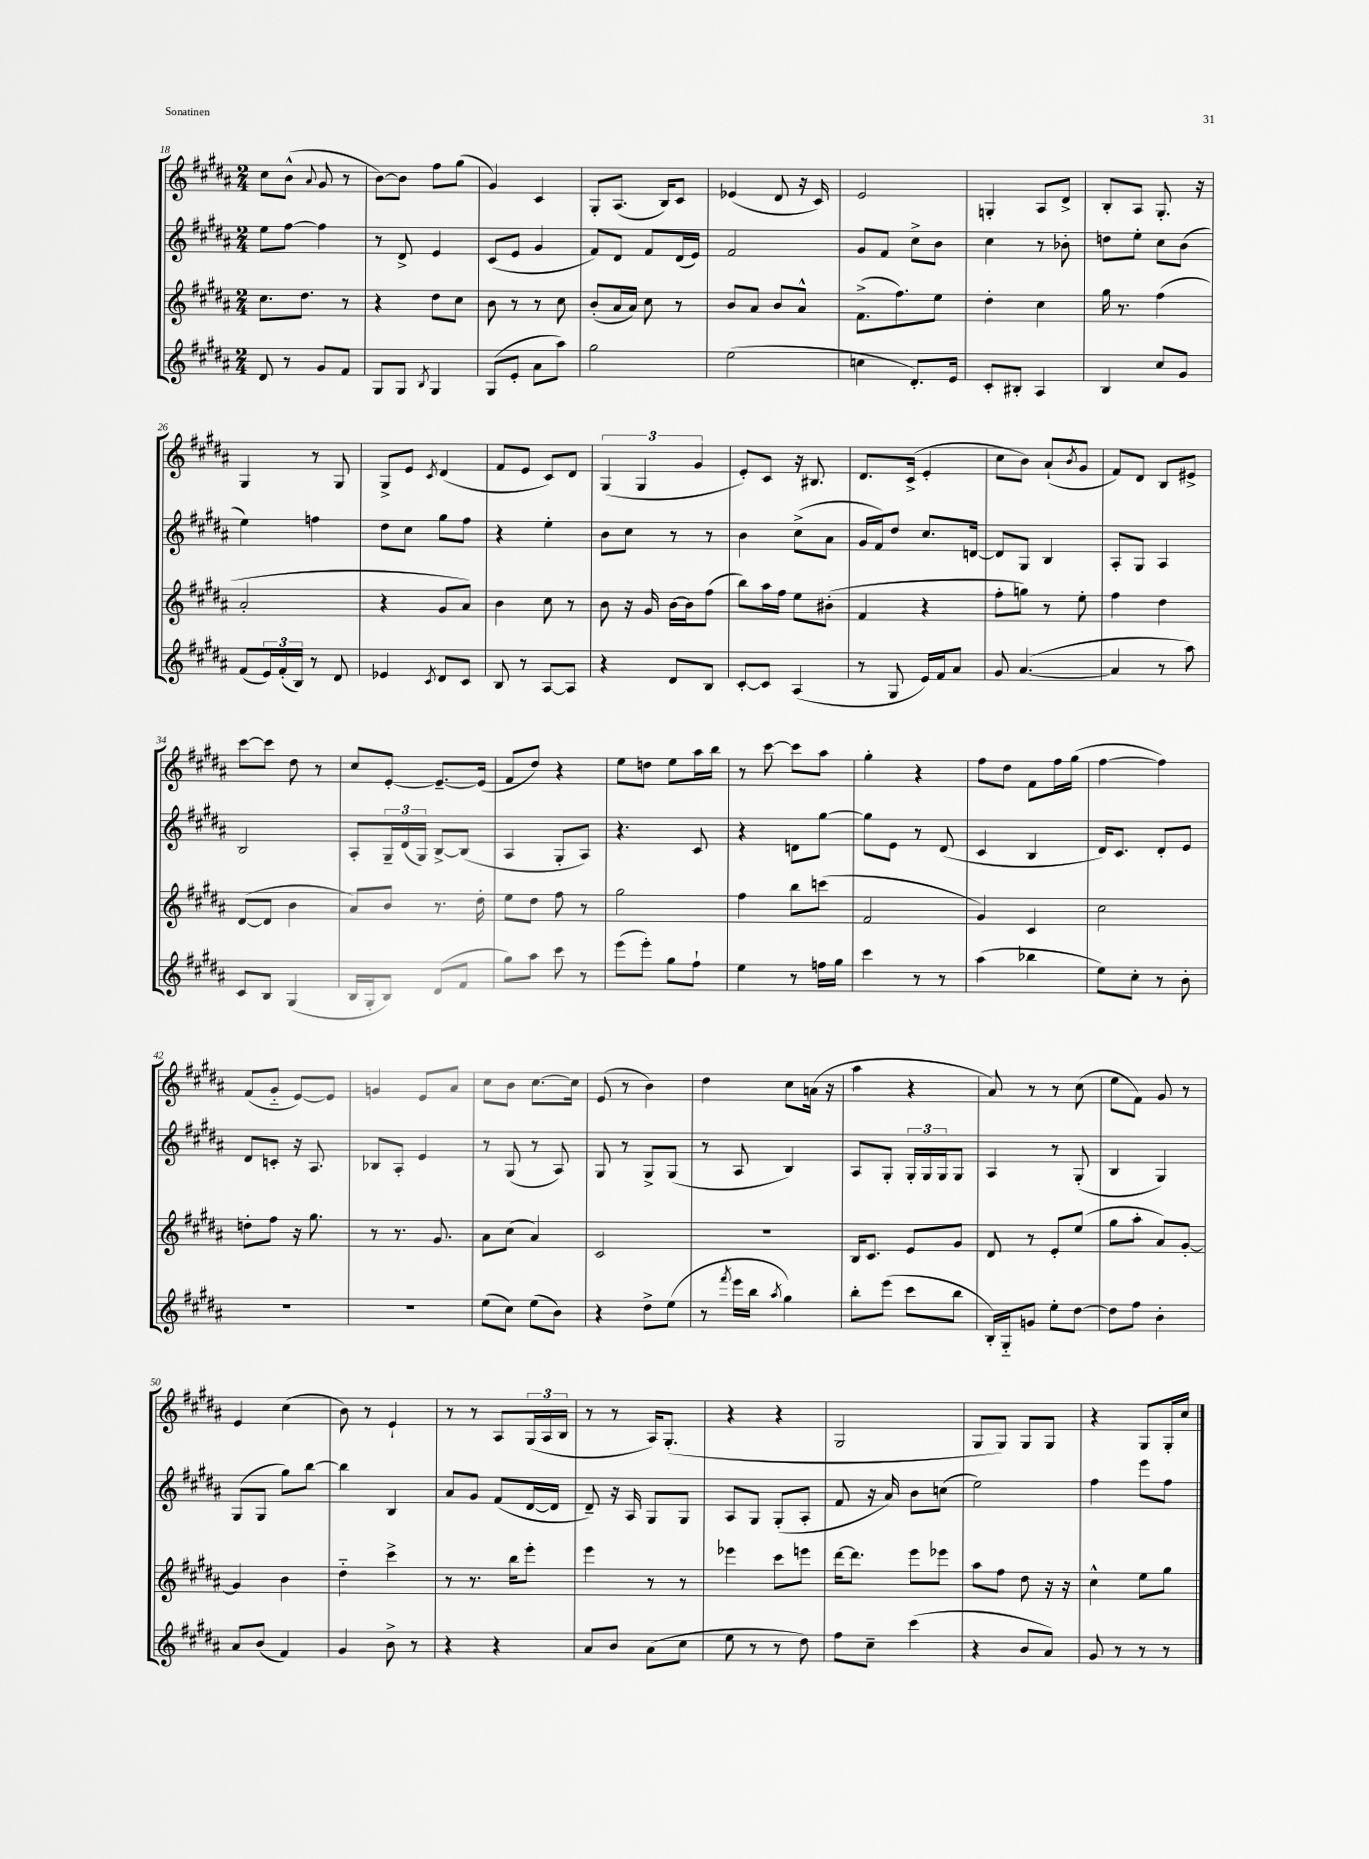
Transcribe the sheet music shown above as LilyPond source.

<<
\new StaffGroup <<
\new Staff = "s0" {
    \clef treble \key b \major \numericTimeSignature \time 2/4
    cis''8 b'8-^( \appoggiatura { ais'8 } gis'8 r8 |
    b'8~) b'8 fis''8 gis''8( |
    gis'4) cis'4 |
    gis8-. ais8.( b16) cis'8 |
    ees'4( dis'8 r16 cis'16) |
    e'2 |
    g4-. ais8 dis'8-> |
    b8-. ais8 gis8.-. r16 |
    gis4 r8 gis8 |
    gis8-> e'8 \acciaccatura { cis'8 } dis'4( |
    fis'8 e'8 cis'8) dis'8 |
    \tuplet 3/2 { gis4( gis4 gis'4 } |
    e'8-.) cis'8 r16 bis8. |
    dis'8. cis'16->( e'4-. |
    cis''8 b'8) ais'8-!( \acciaccatura { b'8 } gis'8 |
    fis'8) dis'8 b8 eis'8-> |
    cis'''8~ cis'''8 dis''8 r8 |
    cis''8 e'8~-. e'8.~-- e'16( |
    fis'8 dis''8) r4 |
    e''8 d''8 e''8 ais''16 b''16 |
    r8 cis'''8~ cis'''8 ais''8 |
    gis''4-. r4 |
    fis''8 dis''8 fis'8 fis''16 gis''16( |
    fis''4~ fis''4) |
    fis'8( gis'8-_ e'8~) e'8 |
    g'4 e'8 ais'8 |
    cis''8 b'8 cis''8.~ cis''16 |
    e'8( r8 b'4) |
    dis''4 cis''8 a'16( r16 |
    ais''4 r4 |
    ais'8) r8 r8 cis''8( |
    e''8 fis'8) gis'8 r8 |
    e'4 cis''4( |
    b'8) r8 e'4-! |
    r8 r8 ais8 \tuplet 3/2 { gis16( ais16 b16 } |
    r8 r8 ais16) gis8.-.( |
    r4 r4 |
    gis2 |
    gis8 gis8) gis8 gis8 |
    r4 gis8 gis16-. cis''16 \bar "|." |
}
\new Staff = "s1" {
    \clef treble \key b \major \numericTimeSignature \time 2/4
    e''8 fis''8~ fis''4 |
    r8 dis'8-> e'4 |
    cis'8( e'8 gis'4 |
    fis'8) dis'8 fis'8 dis'16( e'16) |
    fis'2 |
    gis'8 fis'8 cis''8-> b'8 |
    cis''4 r8 bes'8-. |
    d''8 e''8-. cis''8 b'8( |
    e''4) f''4 |
    dis''8 cis''8 gis''8 fis''8 |
    r4 e''4-. |
    b'8 cis''8 r8 r8 |
    b'4 cis''8->( ais'8 |
    gis'16 fis'16) dis''8 cis''8. d'16~ |
    d'8 gis8 b4 |
    ais8-. gis8 ais4 |
    b2 |
    ais8-. \tuplet 3/2 { gis16-- dis'16( gis16) } b8~-> b8( |
    ais4 gis8-. ais8) |
    r4. cis'8 |
    r4 d'8 gis''8~ |
    gis''8 e'8 r8 dis'8( |
    cis'4 b4 |
    dis'16) cis'8. dis'8-. e'8 |
    dis'8 c'8-. r16 ais8. |
    bes8 ais8-. e'4 |
    r8 gis8( r8 ais8) |
    gis8 r8 gis8-> gis8( |
    r8 ais8 b4) |
    ais8 gis8-. \tuplet 3/2 { gis16-. gis16 gis16 } gis8 |
    ais4 r8 gis8-.( |
    b4 gis4) |
    gis8( gis8 gis''8) b''8~ |
    b''4 b4 |
    ais'8 gis'8 fis'8( dis'16~ dis'16 |
    dis'8--) r16 ais16 gis8 gis8 |
    ais8 gis8 gis8-.( ais8-. |
    fis'8 r16 ais'16) b'8 c''8( |
    e''2) |
    fis''4 e'''8 fis''8 \bar "|." |
}
\new Staff = "s2" {
    \clef treble \key b \major \numericTimeSignature \time 2/4
    cis''8. dis''8. r8 |
    r4 dis''8 cis''8 |
    b'8 r8 r8 cis''8 |
    b'8-.( ais'16 ais'16) cis''8 r8 |
    b'8 ais'8 b'8 ais'8-^ |
    fis'8.->( fis''8.) e''8 |
    dis''4-. cis''4 |
    gis''16 r8. fis''4( |
    ais'2-. |
    r4 gis'8 ais'8) |
    b'4 cis''8 r8 |
    b'8 r16 gis'16 b'16~ b'16 fis''8( |
    b''8) ais''16 fis''16 e''8 bis'8-.( |
    fis'4 r4 |
    fis''8-. g''8) r8 e''8-. |
    fis''4 dis''4 |
    dis'8~( dis'8 b'4 |
    ais'8) b'8 r8. dis''16-. |
    e''8 dis''8 fis''8 r8 |
    gis''2 |
    fis''4 b''8 c'''8( |
    fis'2 |
    gis'4) cis'4 |
    cis''2 |
    d''8-. fis''8 r16 gis''8. |
    r8 r8. gis'8. |
    ais'8 cis''8( ais'4) |
    cis'2 |
    R2 |
    b16 cis'8. e'8 gis'8 |
    dis'8 r8 e'8-. e''8( |
    gis''8 ais''8-. ais'8) gis'8~-. |
    gis'4 b'4 |
    dis''4-_ cis'''4-> |
    r8 r8. b''16 e'''8-. |
    e'''4 r8 r8 |
    ees'''4 cis'''8 e'''8 |
    dis'''16~ dis'''8. e'''8 ees'''8 |
    ais''8 fis''8 dis''8 r16 r16 |
    cis''4-^ e''8 gis''8 \bar "|." |
}
\new Staff = "s3" {
    \clef treble \key b \major \numericTimeSignature \time 2/4
    dis'8 r8 gis'8 fis'8 |
    gis8 gis8 \acciaccatura { b8 } gis4 |
    gis8( e'8-. ais'8 ais''8) |
    gis''2 |
    e''2( |
    c''4 dis'8.-.) e'16 |
    cis'8-. bis8-. ais4 |
    b4 cis''8 gis'8 |
    fis'8( \tuplet 3/2 { e'16) fis'16-.( b16) } r8 dis'8 |
    ees'4 \acciaccatura { cis'8 } dis'8 cis'8 |
    b8 r8 ais8~ ais8 |
    r4 dis'8 b8 |
    cis'8~-. cis'8 ais4( |
    r8 gis8 e'16) fis'16 ais'8 |
    gis'8 ais'4.~( |
    ais'4 r8 ais''8) |
    cis'8 b8 gis4( |
    b16 gis16-. b8) dis'8( fis'8 |
    gis''8) ais''8 cis'''8 r8 |
    e'''8( e'''8-.) gis''8 fis''8-! |
    e''4 r8 f''16 gis''16 |
    cis'''4 r8 r8 |
    ais''4( bes''4 |
    e''8) cis''8-. r8 b'8-. |
    R2 |
    R2 |
    e''8( cis''8) e''8( b'8) |
    r4 dis''8-> e''8( |
    r8 \acciaccatura { fis'''8 } e'''16 b''16 \acciaccatura { ais''8 } gis''4) |
    b''8-. e'''8( cis'''8 b''8 |
    b16-.) gis16-_ g'8 e''8-. dis''8~ |
    dis''8 fis''8 b'4-. |
    ais'8 b'8( fis'4) |
    gis'4 b'8-> r8 |
    r4 r4 |
    ais'8 b'8 ais'8( cis''8 |
    e''8 r8 r8 dis''8) |
    fis''8 cis''8-- cis'''4( |
    r4 b'8 ais'8) |
    gis'8 r8 r8 r8 \bar "|." |
}
>>
>>
\layout { \context { \Score currentBarNumber = #18 } }
